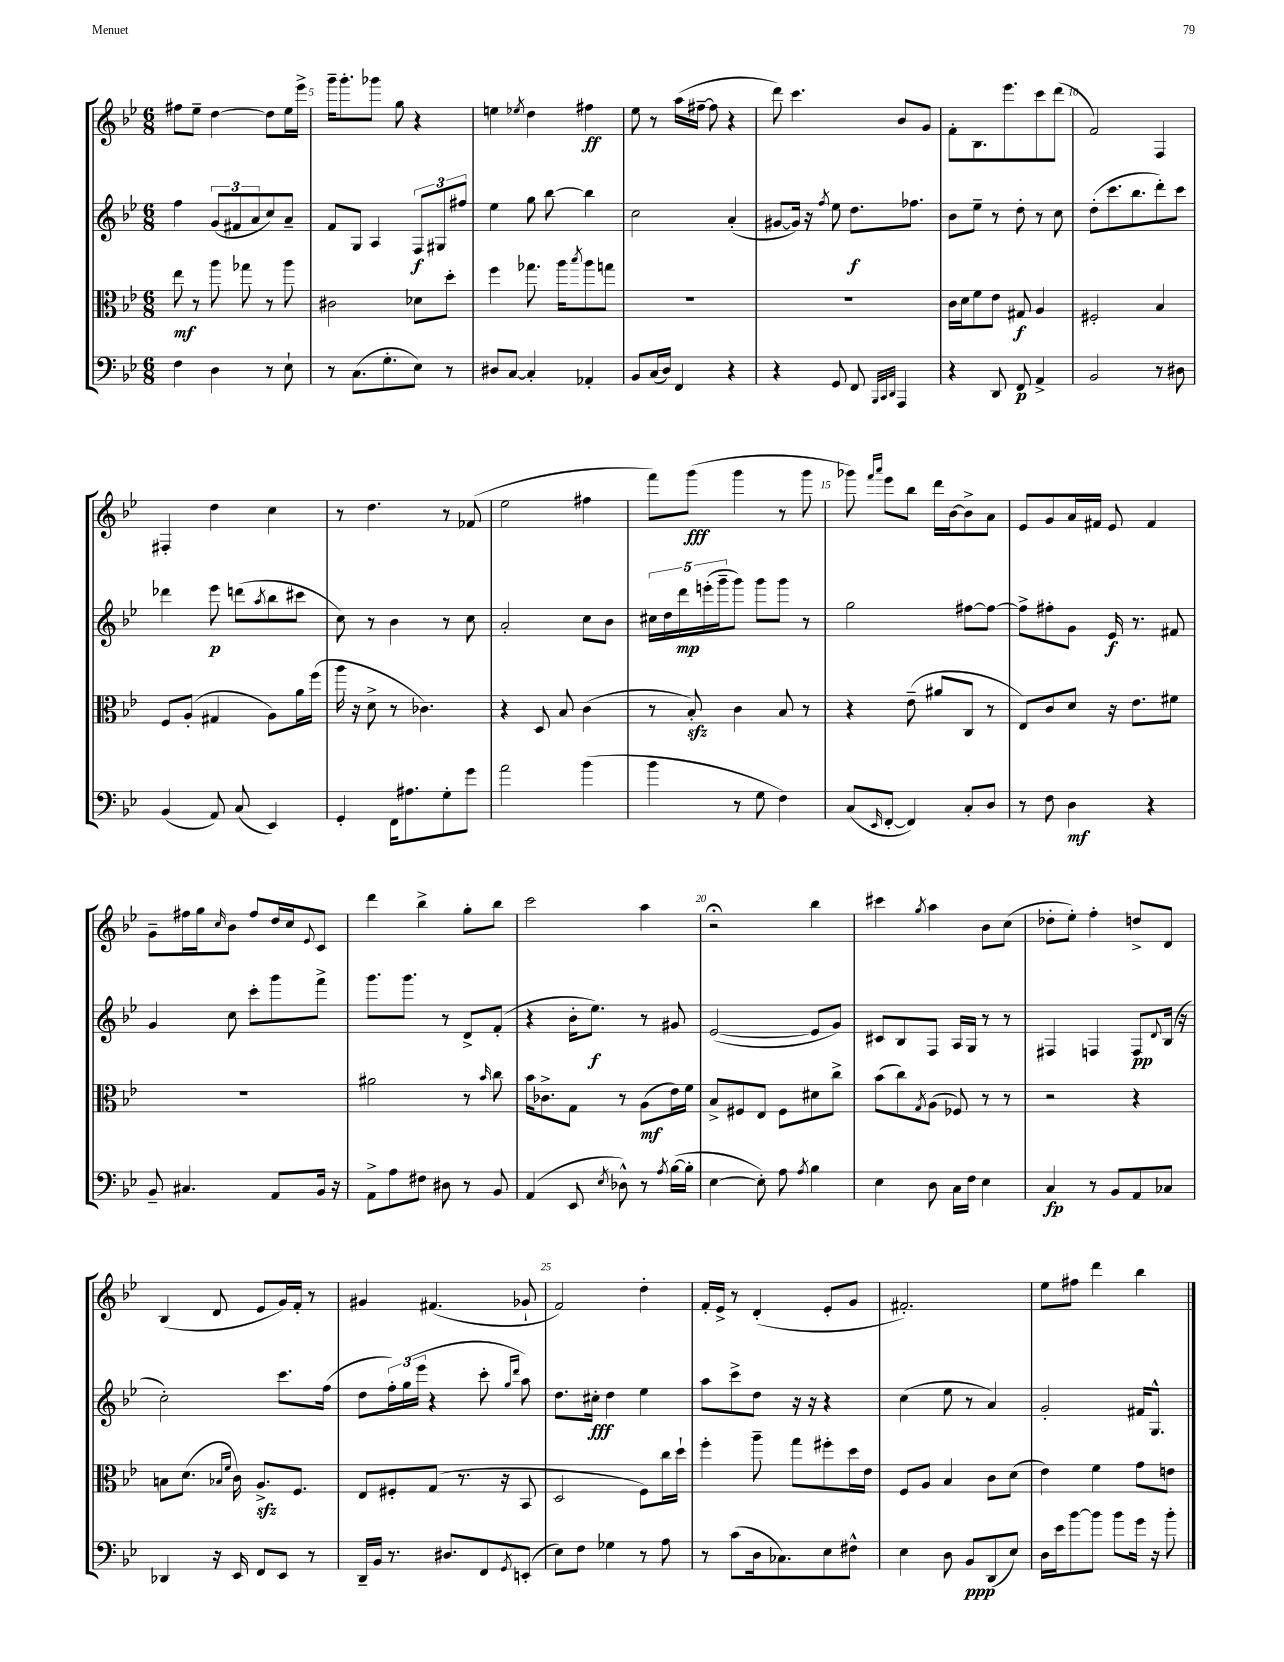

**kern	**dynam	**kern	**dynam	**kern	**dynam	**kern	**dynam
*part4	*part4	*part3	*part3	*part2	*part2	*part1	*part1
*staff4	*staff4	*staff3	*staff3	*staff2	*staff2	*staff1	*staff1
*clefF4	*	*clefC3	*	*clefG2	*	*clefG2	*
*k[b-e-]	*	*k[b-e-]	*	*k[b-e-]	*	*k[b-e-]	*
*M6/8	*	*M6/8	*	*M6/8	*	*M6/8	*
=4	=4	=4	=4	=4	=4	=4	=4
4F\	.	8ee-\	mf	4ff\	.	8ff#X\L	.
.	.	8r	.	.	.	8ee-~\J	.
4D\	.	8aa\	.	(12g/L	.	[4dd\	.
.	.	.	.	12f#X/	.	.	.
.	.	8gg-X\	.	.	.	.	.
.	.	.	.	12a/	.	.	.
8r	.	8r	.	8cc/)	.	8dd\L]	.
8E-`\	.	8aa\	.	8a~/J	.	16ee-\L	.
.	.	.	.	.	.	16eee-^\JJ	.
=5	=5	=5	=5	=5	=5	=5	=5
8r	.	2c#X\	.	8f/L	.	16ggg~\KL	.
.	.	.	.	.	.	8.ggg'\	.
(8.C\L	.	.	.	8G/J	.	.	.
.	.	.	.	4A/	.	8ggg-X\J	.
8.G'\	.	.	.	.	.	.	.
.	.	.	.	.	.	8gg\	.
8E-\J)	.	8d-X\L	.	12F/L	f	4r	.
.	.	.	.	12G#X/	.	.	.
8r	.	8dd'\J	.	.	.	.	.
.	.	.	.	12ff#X/J	.	.	.
=6	=6	=6	=6	=6	=6	=6	=6
8D#X/L	.	4ff\	.	4ee-\	.	4een\	.
[8C/J	.	.	.	.	.	.	.
.	.	.	.	.	.	8qee-X/	.
4C'/]	.	8.gg-X\	.	8gg\	.	4dd\	.
.	.	.	.	[8bb-\	.	.	.
.	.	16aa\KL	.	.	.	.	.
.	.	8qbb-/	.	.	.	.	.
4AA-X'/	.	8aa\	.	4bb-\]	.	4ff#X\	ff
.	.	8ggn\J	.	.	.	.	.
=7	=7	=7	=7	=7	=7	=7	=7
8BB-/L	.	2.r	.	2cc\	.	8ee-\	.
(16C/L	.	.	.	.	.	8r	.
16D/JJ)	.	.	.	.	.	.	.
4FF/	.	.	.	.	.	(16aa\LL	.
.	.	.	.	.	.	[16ff#X~\JJ	.
.	.	.	.	.	.	8ff#\]	.
4r	.	.	.	(4a'/	.	4r	.
=8	=8	=8	=8	=8	=8	=8	=8
4r	.	2.r	.	[8g#X/L	.	8ddd\)	.
.	.	.	.	16g#/Jk])	.	4.ccc\	.
.	.	.	.	16r	.	.	.
.	.	.	.	8qff/	.	.	.
8GG/	.	.	.	8ee-\	.	.	.
8FF/	.	.	.	8.dd\L	f	.	.
32qqBBB-/LLL	.	.	.	.	.	.	.
32qqCC/	.	.	.	.	.	.	.
32qqDD/JJJ	.	.	.	.	.	.	.
4AAA/	.	.	.	.	.	8b-/L	.
.	.	.	.	8.ff-X\J	.	.	.
.	.	.	.	.	.	8g/J	.
=9	=9	=9	=9	=9	=9	=9	=9
4r	.	16c\LL	.	8b-\L	.	8f'\L	.
.	.	16d\J	.	.	.	.	.
.	.	8f\	.	8ee-~\J	.	8.B-\	.
8DD/	.	8e-\J	.	8r	.	.	.
.	.	.	.	.	.	8.eee-\	.
8FF/	p	8G#X/	f	8dd'\	.	.	.
4AA^/	.	4A/	.	8r	.	8ccc\	.
.	.	.	.	8cc\	.	(8ddd\J	.
=10	=10	=10	=10	=10	=10	=10	=10
2BB-/	.	2F#X'/	.	(8dd'\L	.	2f/)	.
.	.	.	.	8.ccc\	.	.	.
.	.	.	.	8.bb-\	.	.	.
8r	.	4B-/	.	8ddd'\)	.	4F/	.
8D#X\	.	.	.	8ccc\J	.	.	.
!!LO:LB:g=z
=11	=11	=11	=11	=11	=11	=11	=11
(4BB-/	.	8F/L	.	4ddd-X\	.	4F#X'/	.
.	.	(8A'/J	.	.	.	.	.
8AA/)	.	4G#X/	.	8eee-\	p	4dd\	.
(8C/	.	.	.	(8dddn\L	.	.	.
.	.	.	.	8qaa/	.	.	.
4EE-/)	.	8A\L)	.	8bb-\	.	4cc\	.
.	.	16a\L	.	8ccc#X\J	.	.	.
.	.	(16ff\JJ	.	.	.	.	.
=12	=12	=12	=12	=12	=12	=12	=12
4GG'/	.	16aa\	.	8cc\)	.	8r	.
.	.	16r	.	.	.	.	.
.	.	8d^\	.	8r	.	4.dd\	.
16FF\KL	.	8r	.	4b-\	.	.	.
8.A#X\	.	.	.	.	.	.	.
.	.	4.c-X\)	.	.	.	.	.
8G'\	.	.	.	8r	.	8r	.
8g\J	.	.	.	8cc\	.	(8f-X/	.
=13	=13	=13	=13	=13	=13	=13	=13
2a\	.	4r	.	2a'/	.	2ee-\	.
.	.	8D/	.	.	.	.	.
.	.	8B-/	.	.	.	.	.
(4b-\	.	(4c\	.	8cc\L	.	4ff#X\	.
.	.	.	.	8b-\J	.	.	.
=14	=14	=14	=14	=14	=14	=14	=14
4b-\	.	8r	.	20cc#X\LL	.	8fff\L)	.
.	.	.	.	20dd\	.	.	.
.	.	.	.	20ddd\	mp	.	.
.	.	8B-zz'/)	.	.	.	(8ggg\J	fff
.	.	.	.	(20eeen'\	.	.	.
.	.	.	.	20ggg~\J	.	.	.
8r	.	4c\	.	8ggg\J)	.	4ggg\	.
8G\	.	.	.	8ggg\L	.	.	.
4F\)	.	8B-/	.	8ggg\J	.	8r	.
.	.	8r	.	8r	.	8ggg\	.
=15	=15	=15	=15	=15	=15	=15	=15
(8C/L	.	4r	.	2gg\	.	8ggg-X\)	.
.	.	.	.	.	.	16qqfff/LL	.
16qqEE-/	.	.	.	.	.	16qqaaa/JJ	.
[8FF'/J	.	.	.	.	.	8eee-\L	.
4FF/])	.	(8e-~\	.	.	.	8bb-\J	.
.	.	8a#X/L	.	.	.	16ddd\LL	.
.	.	.	.	.	.	[16b-\J	.
8C'/L	.	8C/J	.	[8ff#X\L	.	8b-^\]	.
8D/J	.	8r	.	8ff#\J_	.	8a\J	.
=16	=16	=16	=16	=16	=16	=16	=16
8r	.	8E-/L)	.	8ff#^\L]	.	8e-/L	.
8F\	.	8c/	.	8ff#X'\	.	8g/	.
4D\	mf	8d/J	.	8g\J	.	16a/L	.
.	.	.	.	.	.	16f#X/JJ	.
.	.	16r	.	16e-/	f	8e-/	.
.	.	8.e-\L	.	8.r	.	.	.
4r	.	.	.	.	.	4f#/	.
.	.	8f#X\J	.	8f#X/	.	.	.
!!LO:LB:g=z
=17	=17	=17	=17	=17	=17	=17	=17
8BB-~/	.	2.r	.	4g/	.	8g~\L	.
4.C#X/	.	.	.	.	.	16ff#X\L	.
.	.	.	.	.	.	16gg\J	.
.	.	.	.	.	.	16qqcc/	.
.	.	.	.	8cc\	.	8b-\J	.
.	.	.	.	8ccc'\L	.	8ff#/L	.
8AA/L	.	.	.	8ggg\	.	16dd/L	.
.	.	.	.	.	.	16cc/J	.
.	.	.	.	.	.	8qqe-/	.
16BB-/Jk	.	.	.	8fff^\J	.	8c/J	.
16r	.	.	.	.	.	.	.
=18	=18	=18	=18	=18	=18	=18	=18
8AA^\L	.	2a#X\	.	8.ggg\L	.	4ddd\	.
8A\	.	.	.	.	.	.	.
.	.	.	.	8.ggg\J	.	.	.
8F#X\J	.	.	.	.	.	4bb-^\	.
8D#X\	.	.	.	8r	.	.	.
8r	.	8r	.	8d^/L	.	8gg'\L	.
.	.	16qqb-/	.	.	.	.	.
8BB-/	.	8cc\	.	(8f'/J	.	8bb-\J	.
=19	=19	=19	=19	=19	=19	=19	=19
(4AA/	.	16b-\KL	.	4r	.	2ccc\	.
.	.	8.c-X^\	.	.	.	.	.
8EE-/	.	8G\J	.	16b-'\KL	.	.	.
.	.	.	.	8.ee-\J)	f	.	.
8qE-/	.	.	.	.	.	.	.
8D-X^^\)	.	8r	.	.	.	.	.
8r	.	(8A\L	mf	8r	.	4aa\	.
8qA/	.	.	.	.	.	.	.
([16B-\LL	.	16e-\L)	.	8g#X/	.	.	.
16B-'\JJ]	.	16f\JJ	.	.	.	.	.
=20	=20	=20	=20	=20	=20	=20	=20
[4E-\	.	8B-^/L	.	([2e-/	.	2r;<	.
.	.	8F#X/	.	.	.	.	.
8E-'\])	.	8E-/J	.	.	.	.	.
8A\	.	8F#\L	.	.	.	.	.
8qA/	.	.	.	.	.	.	.
4B-\	.	8d#X\	.	8e-/L]	.	4bb-\	.
.	.	8cc^\J	.	8g/J)	.	.	.
=21	=21	=21	=21	=21	=21	=21	=21
4E-\	.	(8b-\L	.	8c#X/L	.	4ccc#X\	.
.	.	8cc\)	.	8B-/	.	.	.
.	.	8qG/	.	.	.	8qgg/	.
8D\	.	(8A\J	.	8F/J	.	4aa\	.
16C\LL	.	8F-X/)	.	16A/LL	.	.	.
16F\JJ	.	.	.	16G/JJ	.	.	.
4E-\	.	8r	.	8r	.	8b-\L	.
.	.	8r	.	8r	.	(8cc\J	.
=22	=22	=22	=22	=22	=22	=22	=22
4C/	fp	2r	.	4F#X/	.	8dd-X'\L	.
.	.	.	.	.	.	8ee-'\J)	.
8r	.	.	.	4Fn/	.	4ff'\	.
8BB-/L	.	.	.	.	.	.	.
8AA/	.	4r	.	8F/L	pp	8ddn^/L	.
.	.	.	.	8qqd/	.	.	.
8C-X/J	.	.	.	(16B-/Jk	.	8d/J	.
.	.	.	.	16r	.	.	.
!!LO:LB:g=z
=23	=23	=23	=23	=23	=23	=23	=23
4DD-X/	.	8Bn\L	.	2cc'\)	.	(4B-/	.
.	.	(8.d\J	.	.	.	.	.
16r	.	.	.	.	.	8d/	.
.	.	16qqB-X/LL	.	.	.	.	.
.	.	16qqf/JJ	.	.	.	.	.
16EE-/	.	16c\)	.	.	.	.	.
8FF/L	.	8.Azz^/L	.	.	.	8e-/L	.
8EE-/J	.	.	.	8.ccc\L	.	16g/L)	.
.	.	8.F/J	.	.	.	16f'/JJ	.
8r	.	.	.	.	.	8r	.
.	.	.	.	(16ff\Jk	.	.	.
=24	=24	=24	=24	=24	=24	=24	=24
16DD~/LL	.	8E-/L	.	8dd\L	.	4g#X/	.
16BB-/JJ	.	.	.	.	.	.	.
8.r	.	8F#X'/	.	24ff'\L)	.	.	.
.	.	.	.	(24gg\	.	.	.
.	.	.	.	24eee-\JJ	.	.	.
.	.	(8G/J	.	4r	.	(4.f#X/	.
8.D#X/L	.	.	.	.	.	.	.
.	.	8.r	.	.	.	.	.
8FF/	.	.	.	8ccc'\	.	.	.
.	.	16r	.	.	.	.	.
.	.	.	.	16qqgg/LL	.	.	.
8qGG/	.	.	.	16qqddd/JJ	.	.	.
(8EEn'/J	.	8BB-/	.	8aa\)	.	8g-X`/	.
=25	=25	=25	=25	=25	=25	=25	=25
8E-\L)	.	2D/	.	8.dd\L	.	2f/)	.
8F\J	.	.	.	.	.	.	.
.	.	.	.	16cc#X'\Jk	fff	.	.
4G-X\	.	.	.	4dd\	.	.	.
8r	.	8F\L)	.	4ee-\	.	4dd'\	.
8A\	.	16cc\L	.	.	.	.	.
.	.	16dd`\JJ	.	.	.	.	.
=26	=26	=26	=26	=26	=26	=26	=26
8r	.	4ff'\	.	8aa\L	.	16f'/LL	.
.	.	.	.	.	.	16e-^/JJ	.
(8c\L	.	.	.	8ccc^\	.	8r	.
16D\k	.	8aa~\	.	8dd\J	.	(4d'/	.
8.C-X\)	.	.	.	.	.	.	.
.	.	8gg\L	.	16r	.	.	.
.	.	.	.	16r	.	.	.
8E-\	.	8ff#X'\	.	4r	.	8e-'/L	.
8F#X^^\J	.	16dd\L	.	.	.	8g/J	.
.	.	16e-\JJ	.	.	.	.	.
=27	=27	=27	=27	=27	=27	=27	=27
4E-\	.	8F/L	.	(4cc\	.	2.f#X'/)	.
.	.	8A/J	.	.	.	.	.
8D\	.	4B-/	.	8ee-\	.	.	.
8BB-/L	ppp	.	.	8r	.	.	.
(8DD/	.	8c\L	.	4a/)	.	.	.
8E-/J)	.	(8d\J	.	.	.	.	.
=28	=28	=28	=28	=28	=28	=28	=28
16D\LL	.	4e-\)	.	2g'/	.	8ee-\L	.
16e-\J	.	.	.	.	.	.	.
[8b-\	.	.	.	.	.	8ff#X\J	.
8b-\J]	.	4f\	.	.	.	4ddd\	.
8b-\L	.	.	.	.	.	.	.
16g\Jk	.	8g\L	.	16f#X/KL	.	4bb-\	.
16r	.	.	.	8.G^^/J	.	.	.
8b-'\	.	8en\J	.	.	.	.	.
==	==	==	==	==	==	==	==
*-	*-	*-	*-	*-	*-	*-	*-
